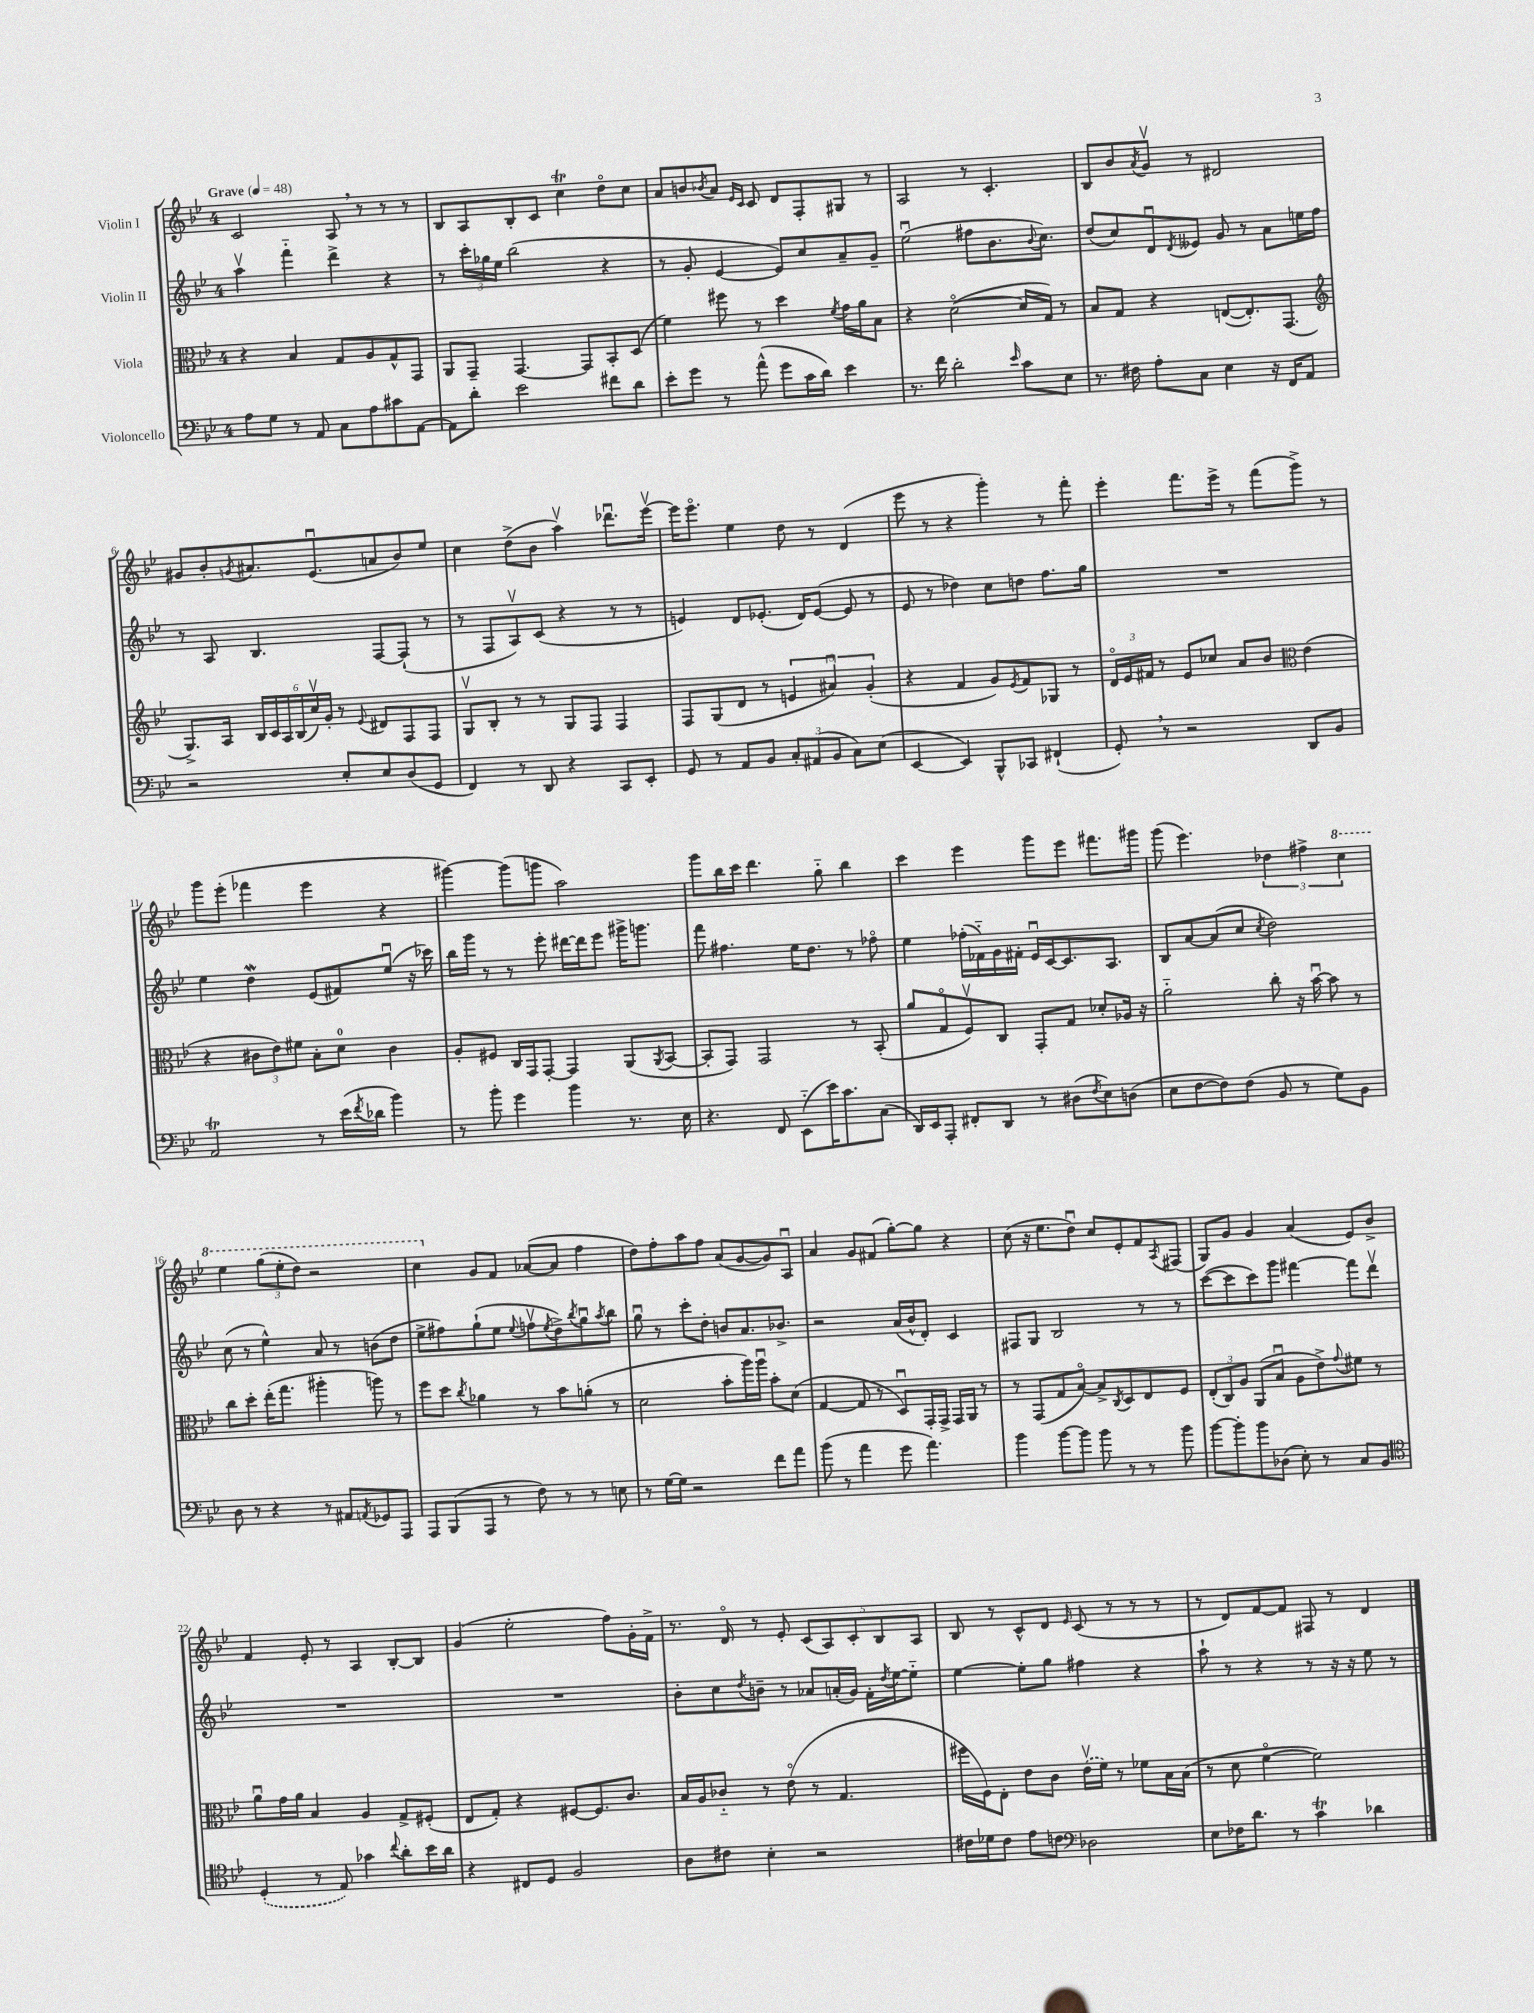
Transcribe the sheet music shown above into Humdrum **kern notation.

**kern	**kern	**kern	**kern
*staff4	*staff3	*staff2	*staff1
*clefF4	*clefC3	*clefG2	*clefG2
*k[b-e-]	*k[b-e-]	*k[b-e-]	*k[b-e-]
*M4/4	*M4/4	*M4/4	*M4/4
*MM48	*MM48	*MM48	*MM48
8A	4r	4aav	2c
8G	.	.	.
8r	4B-	4fff'~	.
8AA	.	.	.
8C	8G	4ddd^	8A
8A	8A	.	8r
8c#	8G^^	4r	8r
[8AA	8GG	.	8r
=	=	=	=
8AA]	8AA	8r	8B-
8d'	8GG~	24ccc'	8A
.	.	24gg-	.
.	.	24ee-	.
2e-	[4.GG	(2bb-	8B-'
.	.	.	8c
.	.	.	4cc
.	8GG]	.	.
8f#	8BB-'	4r	8ddo
8d	(8D	.	8cc
=	=	=	=
8e-'	4f)	8r	8a
8g	.	8g'	8b
.	.	.	8qb-
8r	8ff#	[4e-	8a
.	.	.	16qqe-
.	.	.	16qqc
(8a^^	8r	.	8c
8g	4dd	8e-])	8d
16c	.	8cc	8F'
16d)	.	.	.
.	8qf	.	.
4e-	16g	8a~	8G#
.	16a	.	.
.	8B-	8g~	8r
=	=	=	=
8.r	4r	(2ee-u	2A
16f	.	.	.
2d'	([2do	.	.
.	.	8ff#	8r
.	.	8.b-	4.c'
16qqe-	.	.	.
8c	16d]	.	.
.	.	8qqb-	.
.	16G)	8.cc)	.
8E-	8r	.	.
=	=	=	=
8.r	8B-	(8dd	8B-
.	8G	8cc)	8b-
16F#	.	.	.
.	.	.	8qa
8A'	4r	8du	8gv
.	.	8qd	.
8C	.	8e--	8r
4E-	([8E	8g	2d#
.	8.E'])	8r	.
16r	.	8a	.
16FF	(8.GG	.	.
8AA	.	16ee	.
.	.	16ff	.
=	=	=	=
*	*clefG2	*	*
2r	8.G^)	8r	8g#
.	.	8A	8b-'
.	16A	.	.
.	.	.	8qg
.	24B-	4.B-	8.a#
.	24c	.	.
.	24A	.	.
.	(24B-	.	.
.	24ccv)	.	.
.	.	.	(8.e-u
.	24g'	.	.
8E-'	8r	.	.
.	8qqe-	.	.
8E-	8d#	[8F	8a
(8D	8F	(8F`]	8b-)
8GG	8F	8r	8ee-
=	=	=	=
4FF)	8Gv	8r	4cc
.	8B-'	8F	.
8r	8r	8Av)	(8dd^
8DD	8r	(8c	8b-
4r	8G	4r	4aav)
.	8F	.	.
8CC	4F	8r	8.ddd-u
8EE-'	.	8r	.
.	.	.	[16eee-v
=	=	=	=
8GG	8F	4e)	16eee-]
.	.	.	8.eee-o
8r	(8G	.	.
8AA	8d	8d	4ee-
8BB-	8r	(8.e-'	.
12C'	6e	.	8dd
.	.	16d)	.
(12AA#	.	.	.
.	.	([8e-	8r
12BB-	6a#u)	.	.
8C)	.	8e-]	(4d
.	(6g'	.	.
(8E-	.	8r	.
=	=	=	=
[4EE-	4r	8e-	8eee-
.	.	8r	8r
4EE-])	4f	4dd-)	4r
8BBB-^^	8g)	8cc	4ggg')
.	8qe-	.	.
8CC-	8f	8dd	.
(4FF#`	8G-	8.ff	8r
.	8r	.	8fff'
.	.	16gg	.
=	=	=	=
8GG')	24do	1r	4eee-'
.	24e-	.	.
.	24f#	.	.
8r	8r	.	.
2r	8e-	.	8.fff
.	8cc-	.	.
.	.	.	16eee-^
.	8a	.	8r
.	8b-	.	(8fff
*	*clefC3	*	*
8DD	(4e-	.	8ggg^)
8BB-	.	.	8r
=	=	=	=
2AA	4r	4ee-	8ggg
.	.	.	(8eee-'
.	12c#	4dd	4fff-
.	12e-)	.	.
.	12f#	.	.
8r	8B-'	(8e-	4eee-
(16e-	8d	8f#)	.
8qf	.	.	.
16d-	.	.	.
4b-)	4c#	(8ee-u	4r
.	.	16r	.
.	.	16ccc-)	.
=	=	=	=
8r	8A'	16bb-	[4ggg#)
.	.	16ggg	.
8b-'	8F#	8r	.
4g	16C	8r	(8ggg#]
.	16GG	.	.
.	[8GG'	8eee-'	8ggg
4b-	4GG]	[16ddd#	2aa)
.	.	16ddd#]	.
.	.	8eee-	.
8.r	(8AA	16ggg#^	.
.	.	8.ggg	.
.	8qAA	.	.
.	[8BB-	.	.
16E-	.	.	.
=	=	=	=
4.r	8BB-']	8fff	8ggg
.	8GG)	4.ff#	16bb-
.	.	.	16ccc
.	2GG	.	4.ddd
8FF	.	.	.
(8EE-'~	.	16ee-	.
.	.	8.dd	.
16e-)	.	.	8gg'~
8.c	.	.	.
.	8r	8r	4bb-
(8C	(8BB-'	8ff-o	.
=	=	=	=
16DD)	8a	4ee-	4ccc
16EE-	.	.	.
8AAA'	8Go	.	.
8FF#'	8Fv)	(16ff-'	4eee-
.	.	16f-'~)	.
8DD	8C	16g	.
.	.	16f#'	.
8r	8GG'	16e-u	8ggg
.	.	[16c	.
(8D#	8G	8.c]	8eee-
8qF	.	.	.
8E-)	8d-'	.	8.fff#
.	.	8.A	.
(8D	16A-	.	.
.	16r	.	16ggg#
=	=	=	=
8E-	2a'~	8B-	(8ggg
[8F	.	[8a	4.eee-)
8F])	.	(8a]	.
(8F	.	8cc	.
.	.	8qcc	.
8BB-	8cc'	2dd)	6dd-
8r	16r	.	.
.	.	.	6ff#^
.	[16b-u	.	.
8G)	8b-]	.	.
.	.	.	6ccc
8BB-	8r	.	.
=	=	=	=
8D	8cc	(8cc	4eee-
8r	8dd'	8r	.
4r	(16ee-'	4ee-^^)	(12ggg
.	8.gg	.	.
.	.	.	12eee-'
.	.	.	12ddd)
8r	4aa#'	8a	2r
8AA#	.	8r	.
8qAA	.	.	.
8GG-	8aa)	(8b	.
8AAA	8r	8dd	.
=	=	=	=
8AAA	8ff	8ee-^	4ccc
(8BBB-	8dd	8ff#)	.
.	8qcc	.	.
8AAA	4a-	(8gg`	8g
8r	.	8ee-	8f
.	.	8qqee-	.
8F)	8r	8ffv	([8a-
.	.	8qee-	.
8r	8b-	8dd^)	8a-]
.	.	8qbb-	.
8r	(8a'	8ggu	4ff
.	.	8qaa	.
8E	8r	8bb-	.
=	=	=	=
8r	2d	8ggu	8dd)
[16G	.	8r	8ff'
16G]	.	.	.
2r	.	8ccc'	8aa
.	.	8dd'	8ff
.	8b-'	8b	(8a
.	16aa)	8.a	[8g
.	16aau	.	.
8f	8b-'	.	8g])
.	.	8.b-^	.
8a	(8d	.	8Au
=	=	=	=
(8b-	[4G	2r	4a
8r	.	.	.
4a	8G]	.	8g
.	8r	.	(8f#
8g	8Du)	(16a	[8gg')
.	.	16b-^^	.
4.a)	16GG'	8d')	8gg]
.	16GG^	.	.
.	16GG	4c	4r
.	16AA	.	.
.	8r	.	.
=	=	=	=
4b-	8r	8F#	(8cc
.	(8GG	8G	16r
.	.	.	8.ee-
[8b-	8G	2B-	.
8b-]	[8B-o)	.	8ddu)
8b-	8B-^]	.	8cc
.	8qC	.	.
8r	8D	.	8e-'
8r	8E-	8r	8f
.	.	.	8qA
8b-	8F	8r	(8F#
=	=	=	=
[8b-	(12E-'	([8ccc	8G)
.	12C)	.	.
8b-']	.	8ccc]	8g
.	12A	.	.
8b-	(8AA	8ccc)	4g
(8D-	8B-u	8ggg	.
8E-')	8A	[4fff#	(4a
8r	8e-^)	.	.
.	8qqg	.	.
8C	8f#	8fff#]	8e-)
8BB-	8r	8dddv	8b-^
=	=	=	=
*clefC4	*	*	*
(4D'	8au	1r	4f
.	16g	.	.
.	16a	.	.
8r	4B-	.	8e-'
8E-)	.	.	8r
4g-	4A	.	4A
8qqcc	.	.	.
8a'	8G^	.	[8B-'
16b-	(8F#'	.	8B-]
16a	.	.	.
=	=	=	=
4r	8E-	1r	(4g
.	8G')	.	.
8C#	4r	.	2ee-'
8D	.	.	.
2F	[8F#	.	.
.	8.F#]	.	.
.	.	.	8ff)
.	8.c	.	.
.	.	.	16g'
.	.	.	16f^
=	=	=	=
8A	16B-	8b-'	8.r
.	16A	.	.
8c#	8c-'~	8cc	.
.	.	.	16do
.	.	8qdd	.
4B-'	8r	8b~	8r
.	(8e-o	8r	8e-'
2r	8r	8a-	(10c
.	.	.	10A)
.	4.G	(16a'	.
.	.	16g)	.
.	.	.	10c'
.	.	16f'	.
.	.	.	10B-
.	.	8qdd	.
.	.	[16ee-	.
.	.	8ee-'~]	.
.	.	.	10A
=	=	=	=
16c#	16ff#	[4ee-	8B-
16d-	16F)	.	.
8c#	8E-'	.	8r
8e-	8e-	8ee-']	8c^^
8c	8c	8gg	8d
*clefF4	*	*	*
.	.	.	16qqe-
2D-	(16e-v	4ff#	(8c
.	16f)	.	.
.	8r	.	8r
.	8f-	4r	8r
.	16B-	.	8r
.	(16B-	.	.
=	=	=	=
8E-	8r	8aa`	8r
16F-	8d	8r	8d)
8.d	.	.	.
.	[4fo	4r	[8f
8r	.	.	8f]
4c	2f])	8r	8F#
.	.	16r	8r
.	.	16r	.
4d-	.	8ee-	4d
.	.	8r	.
==	==	==	==
*-	*-	*-	*-
